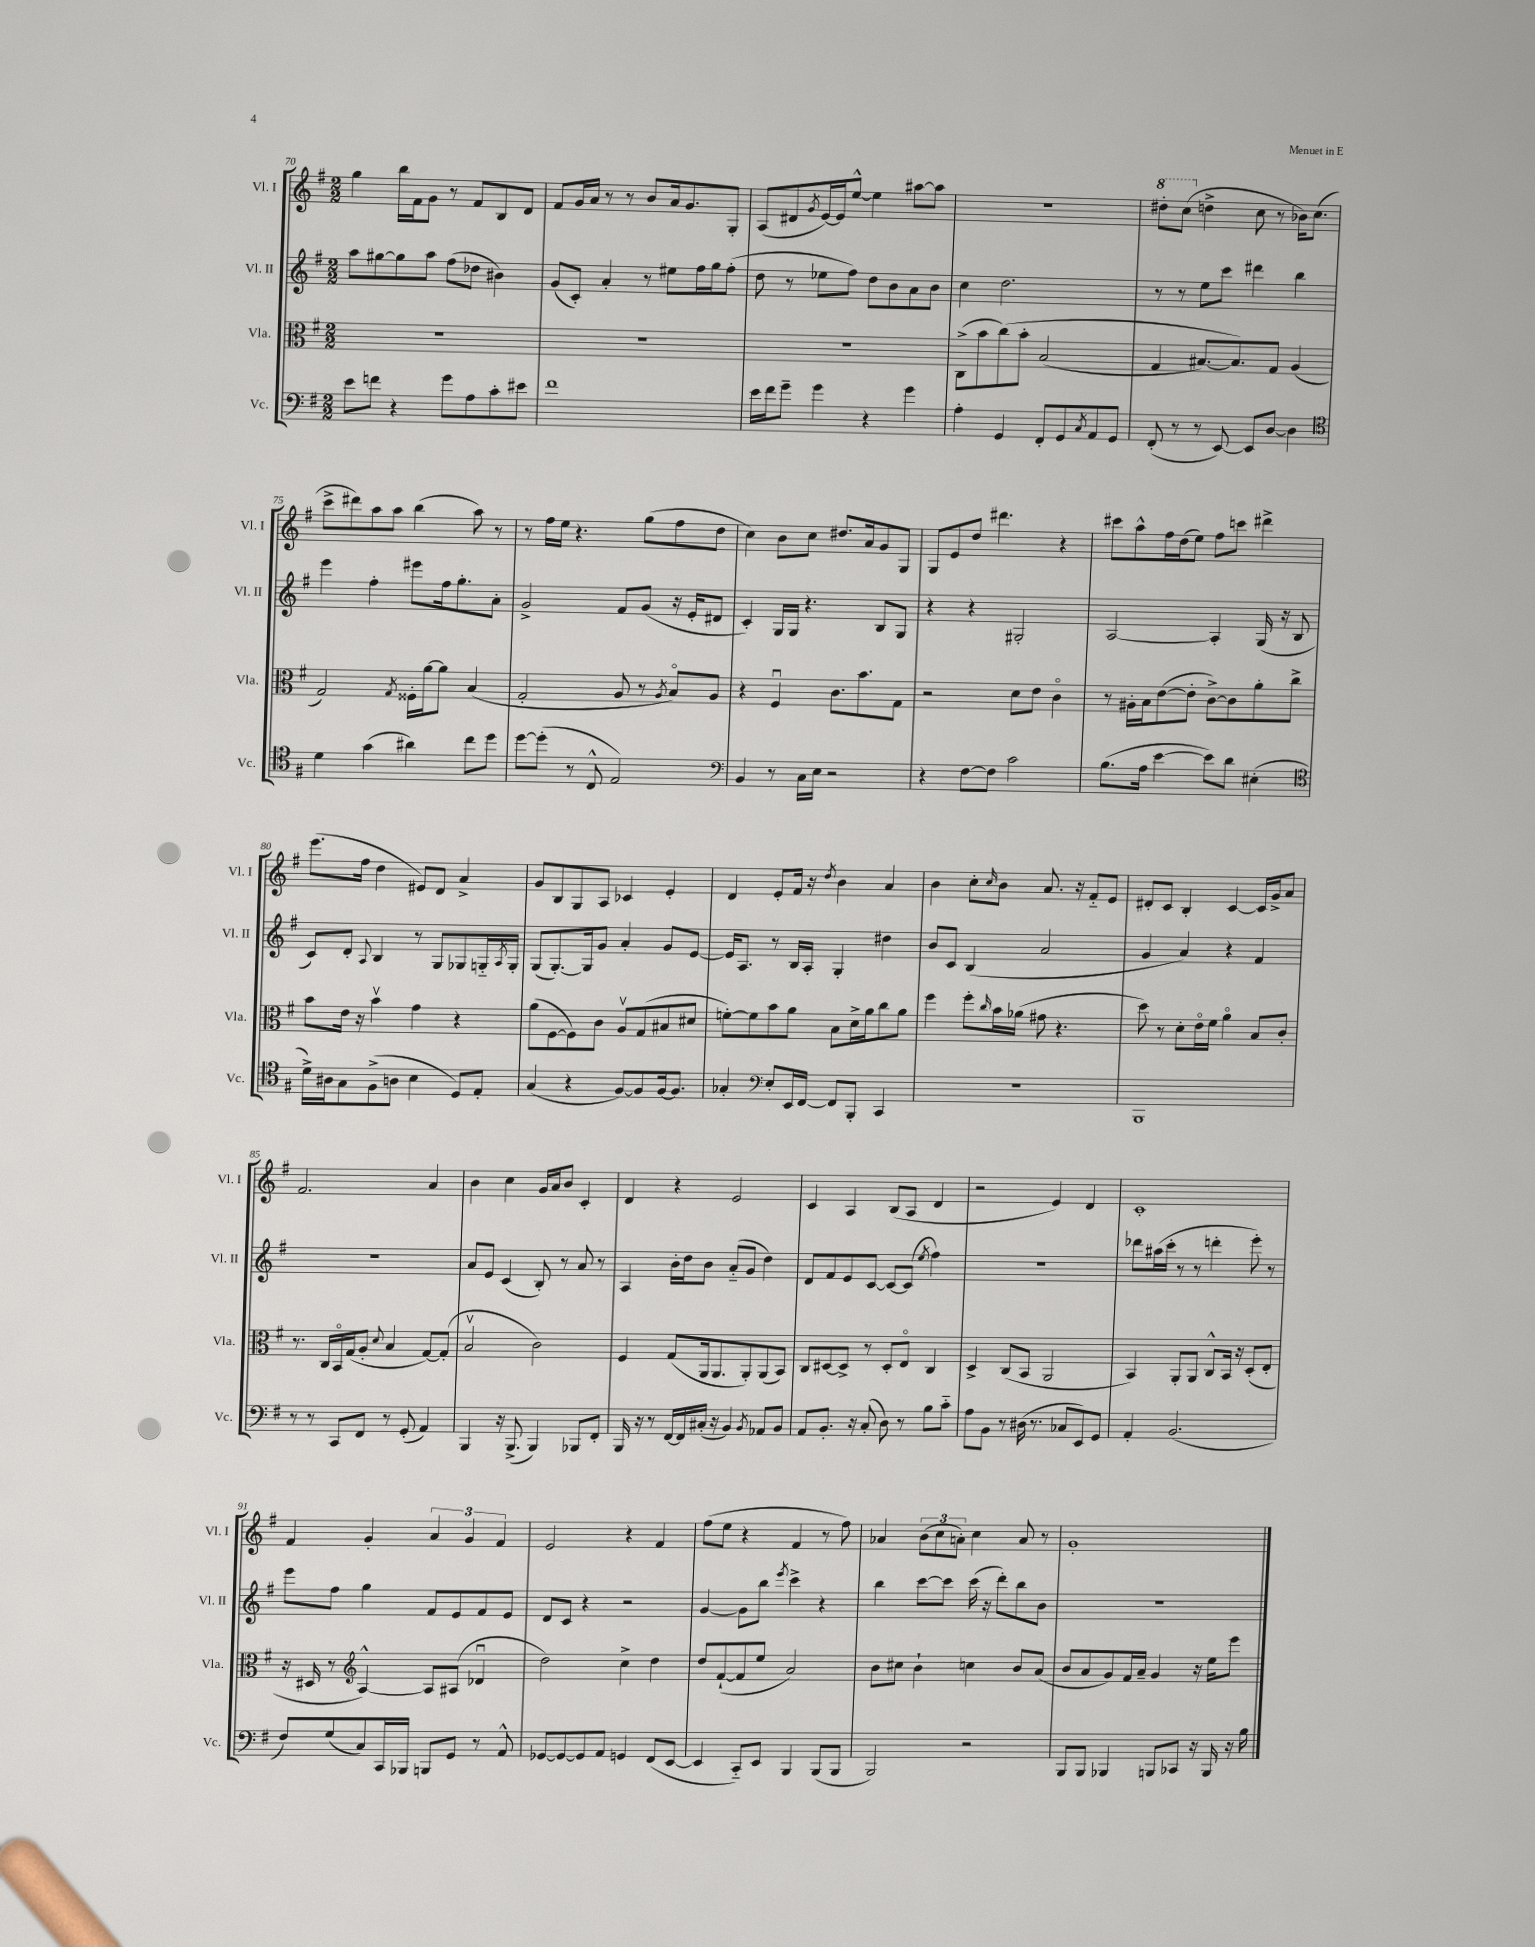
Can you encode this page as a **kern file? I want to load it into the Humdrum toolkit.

**kern	**kern	**kern	**kern
*staff4	*staff3	*staff2	*staff1
*clefF4	*clefC3	*clefG2	*clefG2
*k[f#]	*k[f#]	*k[f#]	*k[f#]
*M2/2	*M2/2	*M2/2	*M2/2
8e\L	1r	8aa\L	4gg\
8f\J	.	[8gg#\	.
4r	.	8gg#\]	16bb\LL
.	.	.	16f#\J
.	.	8aa\J	8g\J
8g\L	.	(8ff#\L	8r
8A\	.	8dd-\J	8f#/L
8c'\	.	4b#\)	8B/
8e#\J	.	.	8d/J
=	=	=	=
1f#	1r	(8g/L	8f#/L
.	.	8c'/J)	16g/L
.	.	.	16a/JJ
.	.	4a'/	8r
.	.	.	8r
.	.	8r	8b/L
.	.	8ee#\L	16a/k
.	.	.	8.g/
.	.	16ff#\L	.
.	.	16gg\J	.
.	.	(8ff#'\J	8G'/J
=	=	=	=
16e\LL	1r	8dd\	(8A/L
16f#\J	.	.	.
8g~\J	.	8r	8d#/
.	.	.	8qg/
4g\	.	8ee-\L	[16e/L)
.	.	.	16e/]J
.	.	8ff#\J)	[8ee^^/J
4r	.	8dd\L	4ee\]
.	.	8b\	.
4g\	.	8a\	[8aa#\L
.	.	8b\J	8aa#\]J
=	=	=	=
4A'\	(8C^\L	4cc\	1r
.	8b\	.	.
4GG/	&(8cc\)	2.dd\	.
.	8b'\J	.	.
8FF#'/L	(2B/	.	.
8GG/	.	.	.
8qC/	.	.	.
8AA/	.	.	.
8GG/J	.	.	.
=	=	=	=
(8FF#'/	4G/	8r	8ddd#'\L
8r	.	8r	(8ccc\J
8r	[8.B#/L)	8ee\L	4dd^\
[8EE/)	.	8ccc\J	.
.	8.B#/]&)	.	.
8EE/]L	.	4ddd#\	8cc\
[8D/J	8G/J	.	8r
4D\]	(4A/	4bb\	16b-\LK)
.	.	.	(8.cc\J
=	=	=	=
*clefC4	*	*	*
4d\	2G/)	4eee\	8ccc^\L
.	.	.	8ddd#\)
(4g\	.	4ff#'\	8aa\
.	.	.	8aa\J
.	8qG/	.	.
4a#\)	16F##'\LL	8eee#\L	(4bb\
.	[16a\J	.	.
.	8a\]J	16ff#\k	.
.	.	8.gg'\	.
8cc\L	(4B/	.	8aa\)
8dd\J	.	8a'\J	8r
=	=	=	=
[8dd\L	2G'/	2g^/	8r
(8dd'\]J	.	.	16ff#\LL
.	.	.	16ee\JJ
8r	.	.	4.r
8C^^/	.	.	.
2E/)	8A/	8f#/L	.
.	8r	(8g/J	(8gg\L
.	8qA/	.	.
.	8Bo/L)	16r	8ff#\
.	.	16e'/LK	.
.	8A/J	8d#/J	8dd\J
=	=	=	=
*clefF4	*	*	*
4BB/	4r	4c'/)	4cc\)
8r	4F#u/	16G/LL	8b\L
.	.	16G/JJ	.
16C\LL	.	4.r	8cc\J
16E\JJ	.	.	.
2r	8.c\L	.	8.dd#/L
.	8.b\	.	16a/k
.	.	8B/L	8g/
.	8G\J	8G/J	8G/J
=	=	=	=
4r	2r	4r	8G/L
.	.	.	8e/
[8F#\L	.	4r	8dd/J
8F#\]J	.	.	4.ddd#\
2c\	8d\L	2G#'/	.
.	8e\J	.	.
.	4co\	.	4r
=	=	=	=
(8.B\L	8r	[2A/	8ccc#\L
.	16A#'\LL	.	8aa^^\
16A\Jk	16B\J	.	.
[4e\	([8e\	.	16ff#\L
.	.	.	(16dd\J
.	8e'\]J	.	8ee\J)
8e\]L)	[8c^\L)	4A'/]	8ff#\L
8d\J	8c\]	.	8ccc\J
(4E#'\	8a'\	(16G/	4ddd#^\
.	.	16r	.
.	8cc^\J	8B/	.
=	=	=	=
*clefC4	*	*	*
16d^\LL)	8b\L	8c/L)	(8.eee\L
16A#\J	.	.	.
8G\	16e\Jk	8d'/J	.
.	16r	.	16ff#\Jk
.	.	8qqA/	.
(8F#^\	4bv\	4B/	4dd\
8A\J	.	.	.
4B\	4g\	8r	8e#/L)
.	.	8G/L	8d/J
8D/L)	4r	8G-/	4a^/
8E'/J	.	16G'~/L	.
.	.	8qA/	.
.	.	16G'/JJ	.
=	=	=	=
(4G/	(8a\L	(8G/L	8g/L
.	[8F#\	[8.G'/)	8B/
4r	8F#\])	.	8G/
.	.	16G/]k	.
.	8c\J	8g/J	8A/J
[8F#/L)	8Av/L	4a'/	4c-/
8F#/]	(8G/	.	.
[16F#/k	8B#/	8g/L	4e'/
8.F#/]J	.	.	.
.	8d#/J	[8e/J	.
=	=	=	=
4G-'/	[8f'\L)	16e/]LK	4d/
.	.	8.A/J	.
.	8f\]	.	.
*clefF4	*	*	*
8E'/L	8b\	8r	8e'/L
16EE/L	8a\J	16B/LL	16f#/Jk
[16FF#/JJ	.	16A'/JJ	16r
.	.	.	8qdd/
8FF#/]L	8B\L	4G'/	4b\
8BBB'/J	16d^\L	.	.
.	16a\J	.	.
4CC/	8cc\	4dd#\	4a/
.	8a\J	.	.
=	=	=	=
1r	4ff#\	8b/L	4b\
.	.	8c/J	.
.	8ff#'\L	(4B/	8cc'\L
.	16qqcc/	.	16qqcc/
.	16b\L	.	8b\J
.	(16a-\JJ	.	.
.	8g#\	2a/	8.a/
.	4.r	.	.
.	.	.	16r
.	.	.	8f#'~/L
.	.	.	8e/J
=	=	=	=
1BBB	8dd\)	4g/	8d#'/L
.	8r	.	8c/J
.	8d'\L	4a/)	4B'/
.	16eo\L	.	.
.	16f#\JJ	.	.
.	4ao\	4r	[4c/
.	8B/L	4f#/	16c/]LL
.	.	.	16g^/J
.	8c'/J	.	8a/J
=	=	=	=
8r	8.r	1r	2.f#/
8r	.	.	.
.	16C/LL	.	.
8CC/L	16BBo/	.	.
.	(16G/J	.	.
8FF#/J	8A'/J	.	.
.	8qqd/	.	.
8r	4B/	.	.
(8GG'/	.	.	.
4AA/)	[8G/L)	.	4a/
.	(8G'/]J	.	.
=	=	=	=
4BBB/	2Bv/	8a/L	4b\
.	.	8e/J	.
16r	.	(4c/	4cc\
(8.BBB^/	.	.	.
4BBB/)	2c\)	8B'/)	16g/LL
.	.	.	16a/J
.	.	8r	8b/J
8BBB-/L	.	8a/	4c'/
8FF#'/J	.	8r	.
=	=	=	=
16BBB/	4F#/	4A/	4d/
16r	.	.	.
8r	.	.	.
[16FF#/LL	(8G/L	16b'\LL	4r
16FF#/]	.	16dd\J	.
(16C#'/JJ	16AA/k	8b\J	.
16r	8.AA/	.	.
4BB/)	.	(8a'~/L	2e/
.	8AA'/)	8g/J	.
8qBB/	.	.	.
8AA-/L	(8AA/	4dd\)	.
8BB/J	8BB/J)	.	.
=	=	=	=
8AA/L	8C/L	8d/L	4c/
8.BB'/J	[8D#/	8f#/	.
.	8D#^/]J	8e/	4A/
16r	.	.	.
(8C'/	8r	[8c/J	.
8D\)	8D#'/L	8c/_L	(8B/L
8r	8Eo/J	(8c/]J	8A/J
.	.	8qee/	.
8B\L	4C/	4ff#\)	4d/
8c'~\J	.	.	.
=	=	=	=
8A\L	4D^/	1r	2r
8BB\J	.	.	.
8r	(8C/L	.	.
(16D#\	8BB/J	.	.
8.r	.	.	.
.	2AA/	.	4e/)
8C-/L	.	.	.
8EE/)	.	.	4d/
8GG/J	.	.	.
=	=	=	=
4AA'/	4BB/)	8ddd-\L	1c'
.	.	(16aa#\L	.
.	.	16ccc'\JJ	.
(2.BB/	8AA'/L	8r	.
.	8AA/J	8r	.
.	8C^^/L	4ddd'\	.
.	16BB/Jk	.	.
.	16r	.	.
.	(8D'/L	8eee'\)	.
.	8E'/J	8r	.
=	=	=	=
8F#/L)	16r	8eee\L	4f#/
.	16D#/	.	.
(8G/	8r	8ff#\J	.
*	*clefG2	*	*
8C/)	[4A^^/)	4gg\	4g'/
16CC/L	.	.	.
16BBB-/JJ	.	.	.
8BBB/L	8A/]L	8f#/L	6a/
8GG/J	(8A#/J	8e/	.
.	.	.	6g/
8r	4d-u/	8f#/	.
.	.	.	6f#/
8AA^^/	.	8e/J	.
=	=	=	=
[8GG-/L	2dd\)	8d/L	2e/
8GG-/_	.	8c/J	.
8GG-/]	.	4r	.
8AA/J	.	.	.
4GG/	4cc^\	2r	4r
(8FF#/L	4dd\	.	4f#/
[8EE/J	.	.	.
=	=	=	=
4EE/]	8dd/L	[4g/	(8ff#\L
.	([8f#`/	.	8ee\J
8CC'~/L)	8f#/]	8g\]L	4r
8EE/J	8ee/J	8bb\J	.
.	.	8qeee/	.
4BBB/	2a/)	4ccc^\	4f#/
(8BBB/L	.	4r	8r
8BBB/J	.	.	8ff#\)
=	=	=	=
2BBB/)	8b\L	4bb\	4a-/
.	8cc#\J	.	.
.	4b`\	[8ccc\L	(12b\L
.	.	.	12cc\
.	.	8ccc\]J	.
.	.	.	12a'\J)
2r	4cc\	(16ccc\	4cc\
.	.	16r	.
.	.	8ddd'\L)	.
.	8b/L	8bb\	8a/
.	(8a/J	8b\J	8r
=	=	=	=
8BBB/L	8b/L	1r	1g'
8BBB/J	8a/	.	.
4BBB-/	8g/)	.	.
.	16f#/L	.	.
.	16a~/JJ	.	.
8BBB/L	4g/	.	.
8CC-/J	.	.	.
16r	16r	.	.
16BBB/	16ee\LK	.	.
16r	8eee\J	.	.
16B\	.	.	.
==	==	==	==
*-	*-	*-	*-
